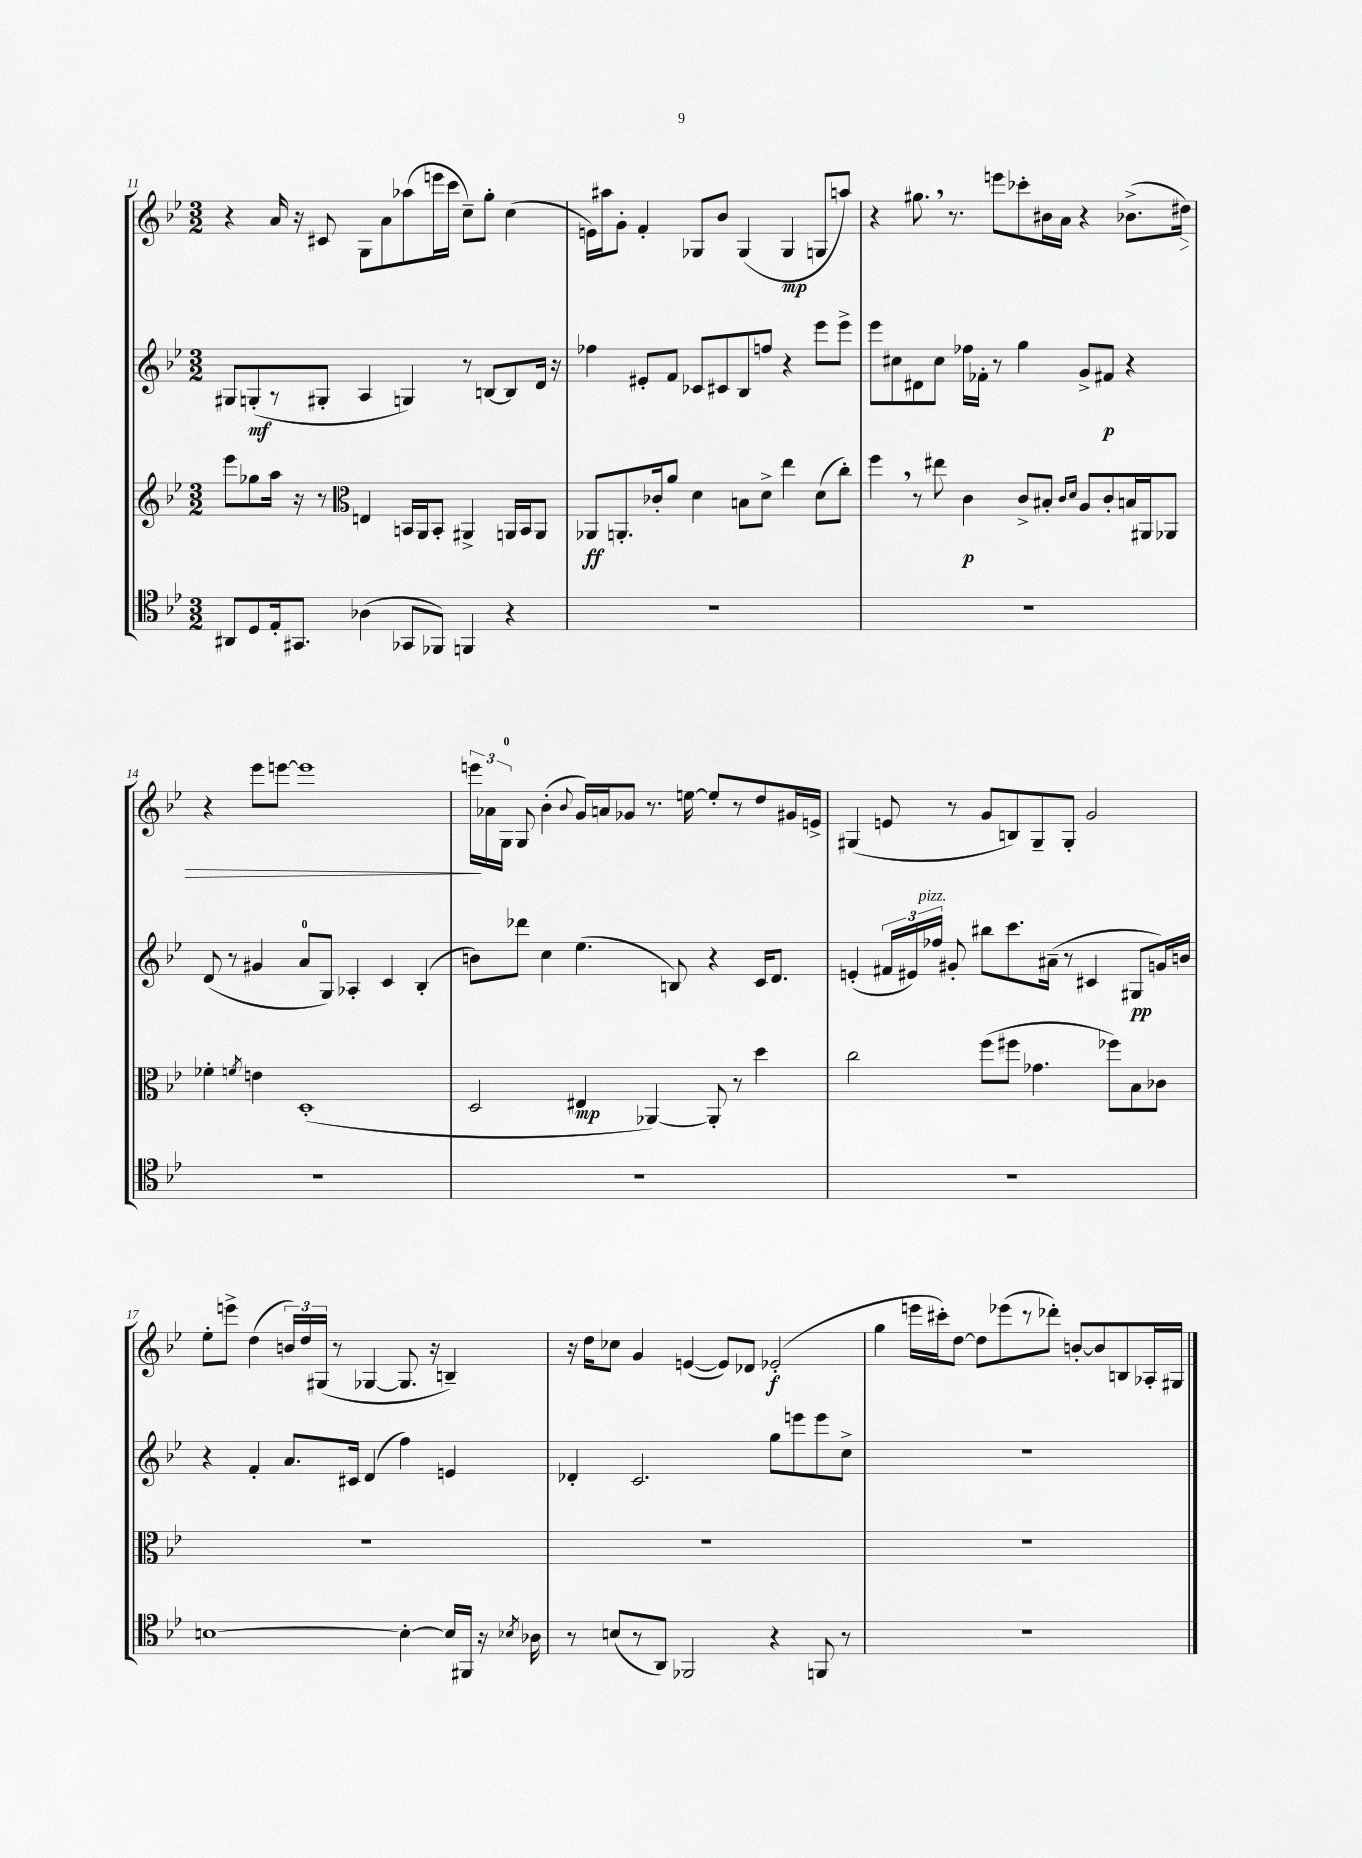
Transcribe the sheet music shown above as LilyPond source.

<<
\new StaffGroup <<
\new Staff = "s0" {
    \clef treble \key bes \major \numericTimeSignature \time 3/2
    \autoBeamOff r4 a'16 r16 cis'8 g8[ a'8 aes''8( e'''16 c'''16] c''8[--) g''8]-. c''4( |
    e'16[) ais''16 g'8]-. f'4-. ges8[ bes'8] ges4( ges4\mp g8[ a''8]) |
    r4 gis''8. \breathe r8. e'''8[ ces'''8-. bis'16 a'16] r4 bes'8.[->( dis''16]\>) |
    r4 ees'''8[ e'''8]~ e'''1 |
    \tuplet 3/2 { e'''16[\! aes'16 g16]-0 } g8 bes'4-.( \appoggiatura { bes'8 } g'16[) a'16 ges'8] r8. e''16~ e''8[-. r8 d''8 gis'16 e'16]-> |
    gis4( e'8 r8 g'8[ b8) gis8-- gis8]-. g'2 |
    ees''8[-. e'''8]-> d''4( \tuplet 3/2 { b'16[) d''16 gis16]( } r8 ges4~ ges8. r16 b4--) |
    r16 d''16[ ces''8] g'4 e'4~( e'8[) des'8] ees'2-.\f( |
    g''4 e'''16[ cis'''16-.) d''8]~ d''8[ ees'''8( r8 des'''8]-.) b'8[~-. b'8 b8 aes16-. gis16] \bar "|." |
}
\new Staff = "s1" {
    \clef treble \key bes \major \numericTimeSignature \time 3/2
    \autoBeamOff gis8[ g8-.\mf( r8 gis8]-. a4 g4) r8 b8[~ b8 d'16] r16 |
    fes''4 eis'8[-. f'8] ces'8[ cis'8 bes8 f''8] r4 ees'''8[ ees'''8]-> |
    ees'''8[ cis''8 dis'8 cis''8] fes''16[ fes'16]-. r8 g''4 g'8[-> fis'8]\p r4 |
    d'8( r8 gis'4 a'8[-0 g8]) aes4-. c'4 bes4-.( |
    b'8[) des'''8] c''4 ees''4.( b8) r4 c'16[ d'8.] |
    e'4-.( \tuplet 3/2 { fis'16[ eis'16) fes''16]^\markup { \italic "pizz." } } gis'8-. bis''8[ c'''8. ais'16]--( r8 cis'4 gis8[\pp g'16) b'16] |
    r4 f'4-. a'8.[ cis'16] d'4( f''4) e'4 |
    des'4-. c'2. g''8[ e'''8 e'''8 c''8]-> |
    R1. \bar "|." |
}
\new Staff = "s2" {
    \clef treble \key bes \major \numericTimeSignature \time 3/2
    \autoBeamOff ees'''8[ ges''8 a''16] r16 r8 \clef alto e4 b,16[ a,16 b,8]-. ais,4-> a,16[ b,16 a,8] |
    aes,8[\ff a,8.-. ces'16-. a'8] d'4 b8[ d'8]-> ees''4 d'8[( c''8]-.) |
    f''4 \breathe r8 eis''8 c'4\p c'8[-> bis8]-. \grace { c'16[ d'16] } a8[ c'8-. b16 ais,16 aes,8] |
    fes'4-. \acciaccatura { f'8 } e'4 d1-.( |
    d2 eis4\mp aes,4~) aes,8-. r8 d''4 |
    c''2 f''8[( fis''8] ges'4. fes''8[) bes8 ces'8] |
    R1. |
    R1. |
    R1. \bar "|." |
}
\new Staff = "s3" {
    \clef tenor \key bes \major \numericTimeSignature \time 3/2
    \autoBeamOff ais,8[ d8 ees16-. gis,8.] aes4( ges,8[ fes,8]) f,4 r4 |
    R1. |
    R1. |
    R1. |
    R1. |
    R1. |
    b1~ b4~-. b16[ fis,16] r16 \acciaccatura { bes8 } aes16 |
    r8 b8[( r8 a,8]) fes,2 r4 f,8 r8 |
    R1. \bar "|." |
}
>>
>>
\layout { \context { \Score currentBarNumber = #11 } }
